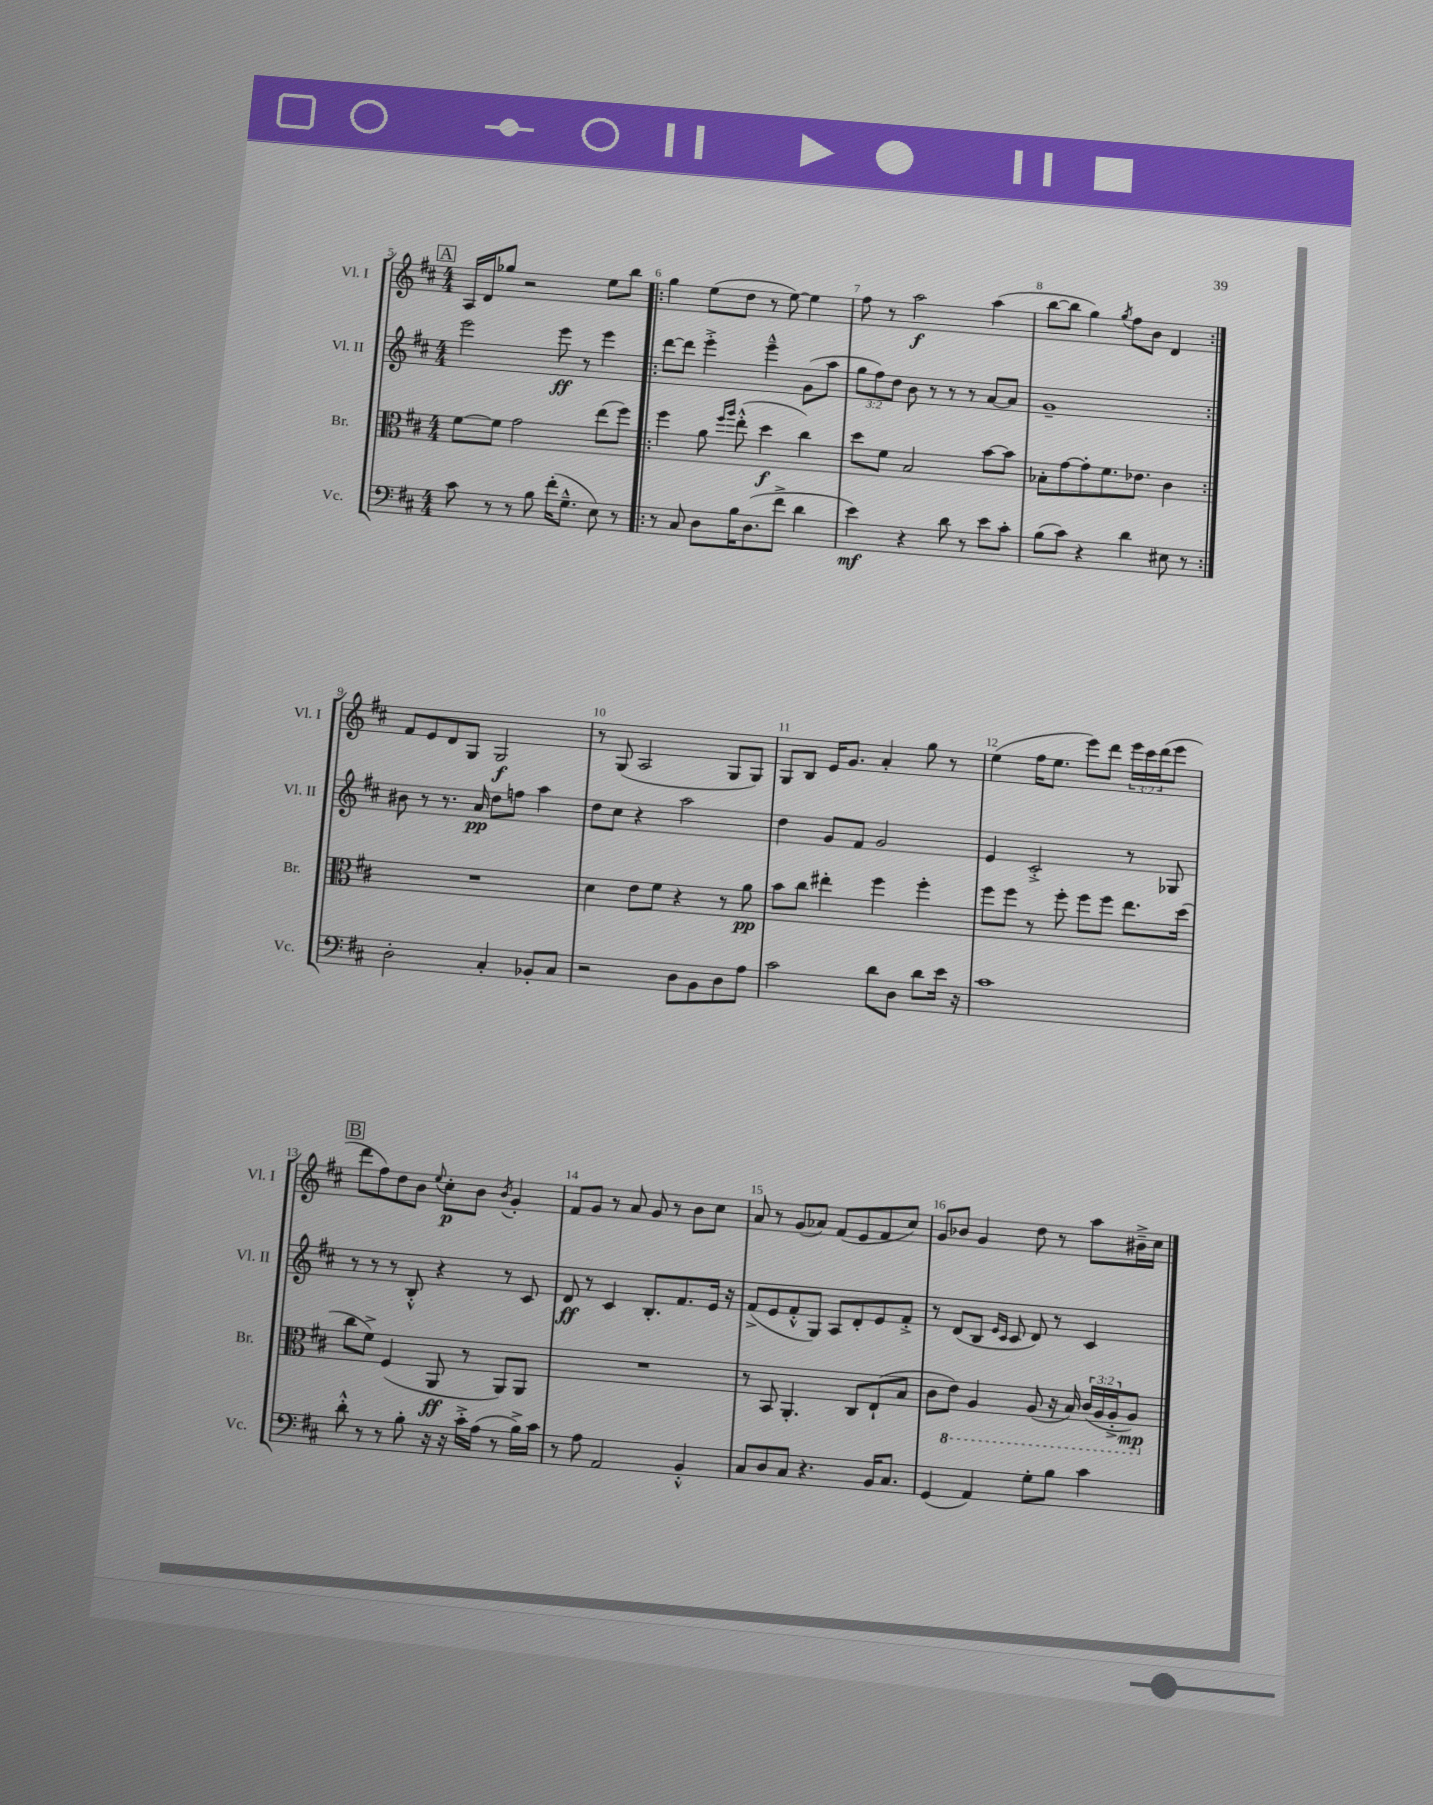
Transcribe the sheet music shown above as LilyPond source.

<<
\new StaffGroup <<
\new Staff = "s0" \with { instrumentName = "Vl. I" shortInstrumentName = "Vl. I" } {
    \clef treble \key d \major \numericTimeSignature \time 4/4 \override Staff.TupletNumber.text = #tuplet-number::calc-fraction-text
    \mark \markup { \box "A" } a16 d'16 ges''8 r2 e''8 b''8 |
    \repeat volta 2 { g''4 e''8( d''8 r8 e''8~) e''4 |
    fis''8 r8 a''2\f a''4( |
    b''8~ b''8 g''4) \acciaccatura { g''8 } fis''8 b'8 d'4 | }
    fis'8 e'8 d'8 g8 g2\f |
    r8 g8( a2 g8 g8) |
    g8 b8 e'16 g'8. a'4-. g''8 r8 |
    e''4( fis''16 e''8. e'''8) d'''8 \tuplet 3/2 { e'''16 cis'''16 d'''16( } e'''8 |
    \mark \markup { \box "B" } d'''8 fis''8) d''8 b'8 \appoggiatura { e''8 } cis''8-.\p b'8 \acciaccatura { b'8 } g'4-. |
    fis'8 g'8 r8 a'8 g'8 r8 b'8 cis''8 |
    a'8 r8 g'8( aes'8) fis'8( e'8 fis'8 cis''8) |
    g'8 bes'8 g'4 d''8 r8 a''8 bis'16---> cis''16 \bar "|." |
}
\new Staff = "s1" \with { instrumentName = "Vl. II" shortInstrumentName = "Vl. II" } {
    \clef treble \key d \major \numericTimeSignature \time 4/4 \override Staff.TupletNumber.text = #tuplet-number::calc-fraction-text
    \mark \markup { \box "A" } e'''2 e'''8\ff r8 e'''4 |
    \repeat volta 2 { d'''8~ d'''8 e'''4-.-> e'''4---^ g'8( a''8 |
    \tuplet 3/2 { g''8 fis''8) d''8 } b'8 r8 r8 r8 a'8~ a'8 |
    g'1-- | }
    bis'8 r8 r8. a'16\pp d''8 f''8 a''4 |
    d''8 cis''8 r4 a''2 |
    d''4 g'8 fis'8 g'2 |
    e'4 cis'2-.-> r8 ges8 |
    \mark \markup { \box "B" } r8 r8 r8 b8-.-^ r4 r8 cis'8 |
    d'8\ff r8 cis'4 b8.-. fis'8. e'16 r16 |
    fis'8->( e'8 fis'8-.-^ g8) a8 d'8-. e'8 fis'8-.-> |
    r8 d'8( b8 \grace { e'16 cis'16 } cis'8 d'8) r8 cis'4 \bar "|." |
}
\new Staff = "s2" \with { instrumentName = "Br." shortInstrumentName = "Br." } {
    \clef alto \key d \major \numericTimeSignature \time 4/4 \override Staff.TupletNumber.text = #tuplet-number::calc-fraction-text
    \mark \markup { \box "A" } fis'8~ fis'8 g'2 e''8( fis''8) |
    \repeat volta 2 { fis''4 a'8 \grace { fis''16 a''16 } e''8-.-^( d''4\f cis''4) |
    d''8 fis'8 b2 b'8~ b'8 |
    bes8-. g'8~ g'8-. fis'8. ees'8. cis'4 | }
    R1 |
    d'4 e'8 fis'8 r4 r8 a'8\pp |
    b'8 cis''8 eis''4-. fis''4 fis''4-. |
    fis''8 fis''8 r8 fis''8-. fis''8 fis''8 e''8. d''16( |
    \mark \markup { \box "B" } cis''8 fis'8->) fis4( a,8\ff r8 a,8) a,8 |
    R1 |
    r8 b,8 a,4.-. cis8 e8-!( b8 |
    cis'8 \ottava #-1 e8) a,4 a,8( r16 b,16) \tuplet 3/2 { cis16( a,16 a,16-.-> } a,8\mp) \ottava #0 \bar "|." |
}
\new Staff = "s3" \with { instrumentName = "Vc." shortInstrumentName = "Vc." } {
    \clef bass \key d \major \numericTimeSignature \time 4/4
    \mark \markup { \box "A" } cis'8 r8 r8 b8 fis'16-.( g8.---^ e8) r8 |
    \repeat volta 2 { r8 cis8 d8 b16 d8.( fis'8-> d'4 |
    e'4\mf) r4 d'8 r8 e'8 cis'8-. |
    b8( cis'8) r4 d'4 eis8 r8 | }
    d2-. cis4-. bes,8-. cis8 |
    r2 d8 b,8 d8 a8 |
    cis'2 d'8 d8 d'8 e'16 r16 |
    cis'1 |
    \mark \markup { \box "B" } d'8-.-^ r8 r8 b8-. r16 r16 cis'16-.-> a16( r8 b16->) cis'16 |
    r8 a8 a,2 b,4-.-^ |
    cis8 d8 cis8 r4. b,16 cis8. |
    g,4( a,4) g8-. b8 cis'4 \bar "|." |
}
>>
>>
\layout { \context { \Score currentBarNumber = #5 \override BarNumber.break-visibility = ##(#f #t #t) barNumberVisibility = #all-bar-numbers-visible } }
